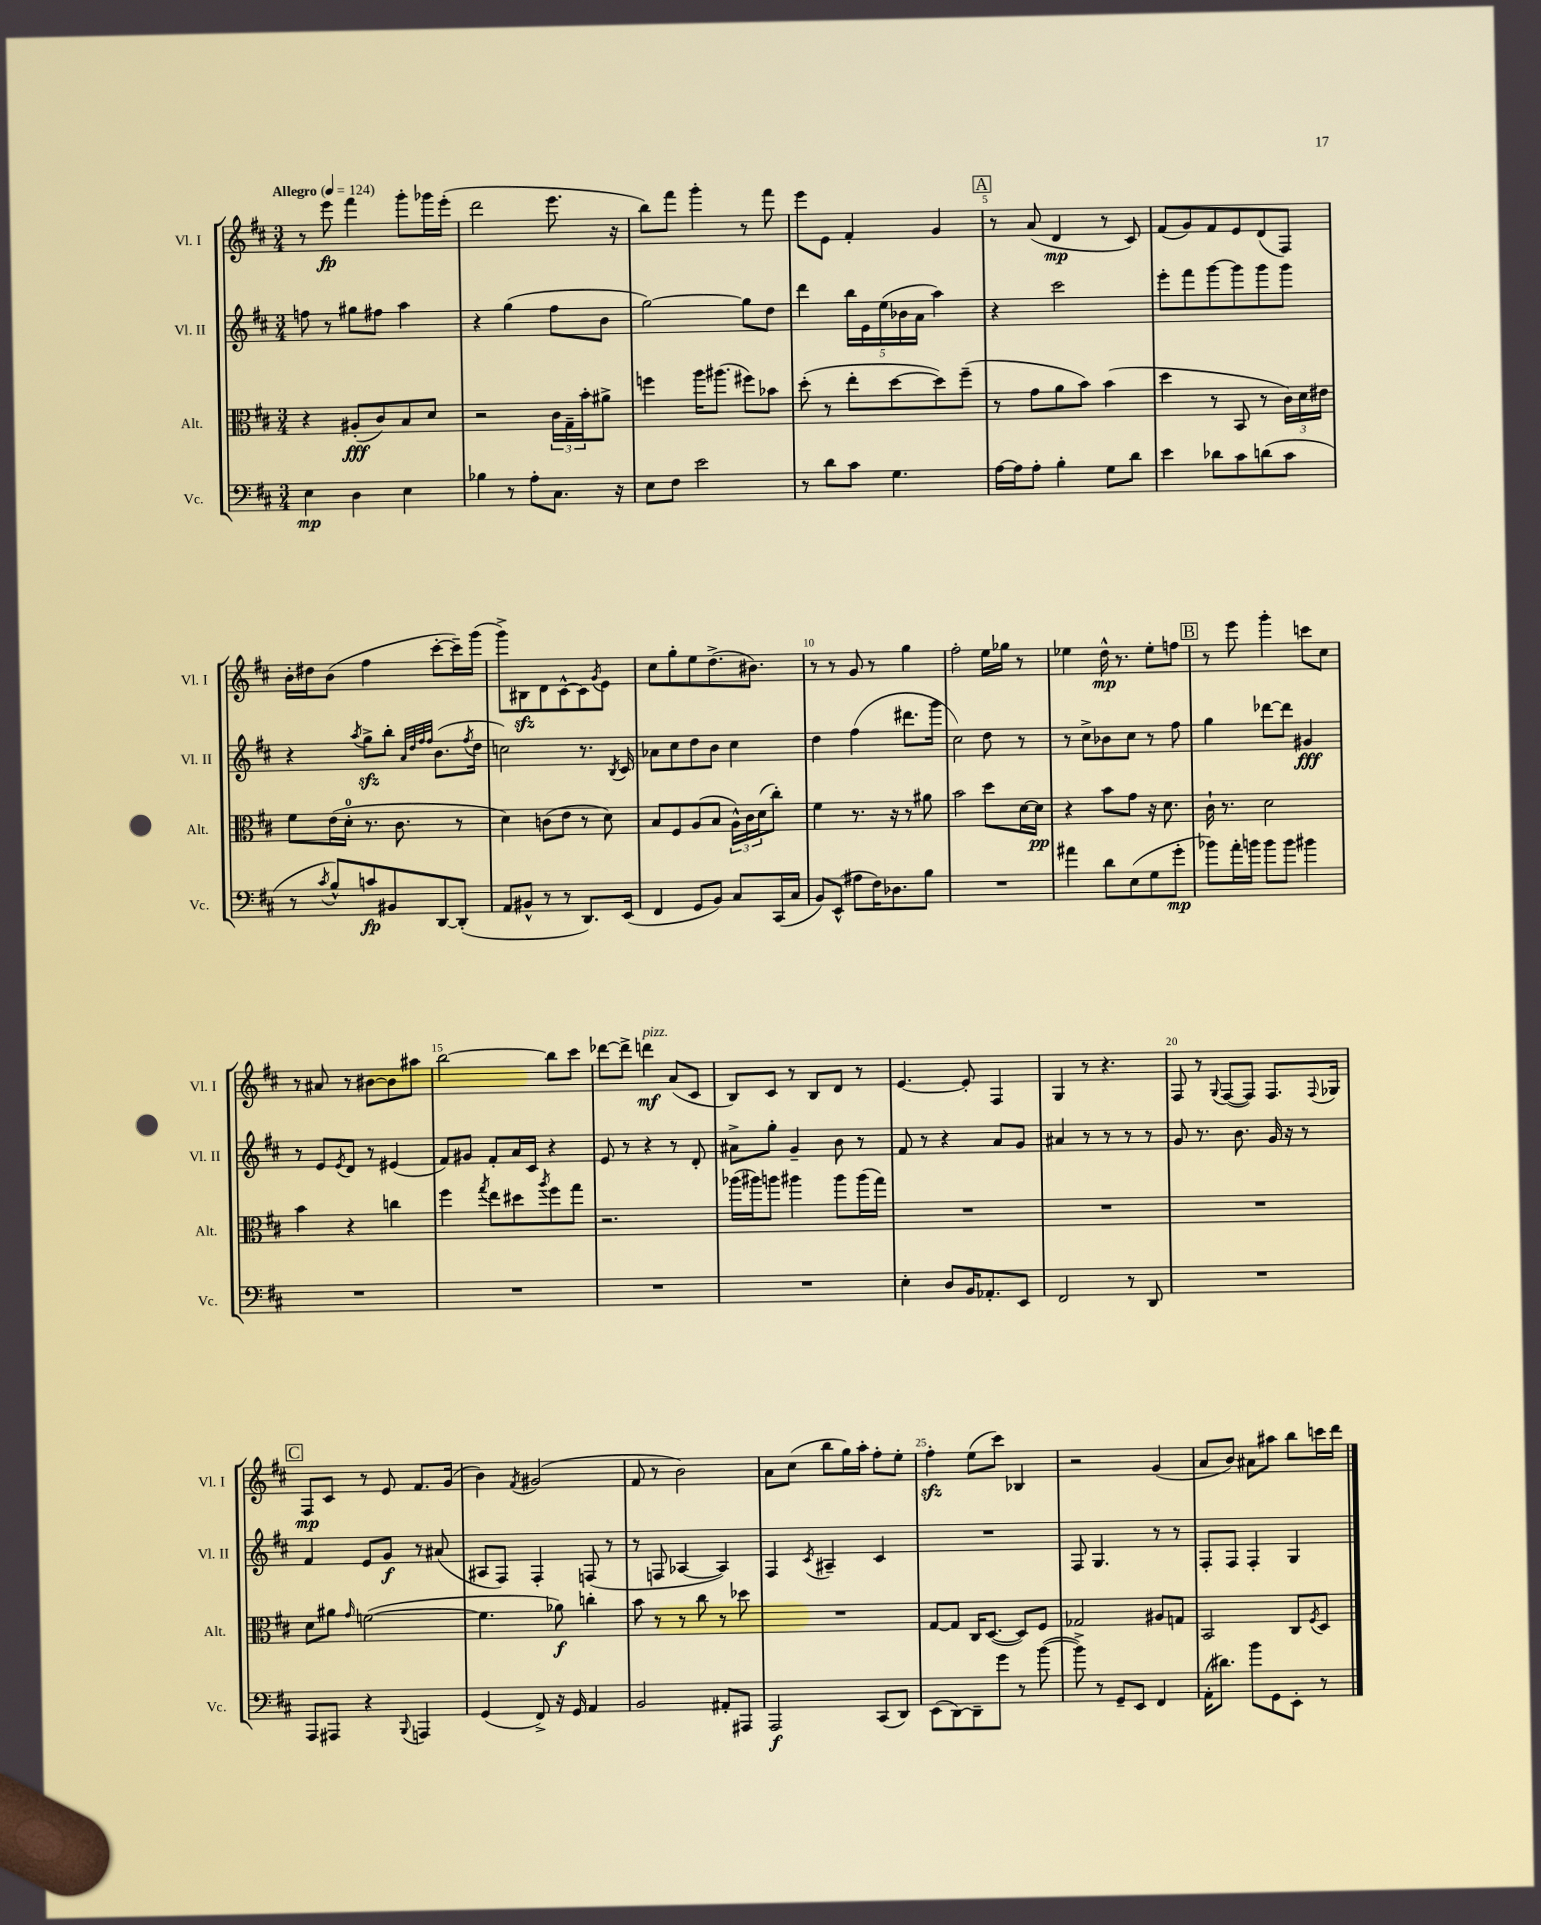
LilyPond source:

<<
\new StaffGroup <<
\new Staff = "s0" \with { instrumentName = "Vl. I" shortInstrumentName = "Vl. I" } {
    \clef treble \key d \major \numericTimeSignature \time 3/4 \tempo "Allegro" 4 = 124
    r8 e'''8\fp fis'''4 g'''8-. ges'''16 e'''16-.( |
    d'''2 e'''8. r16 |
    b''8) fis'''8 g'''4-. r8 fis'''8 |
    e'''8 e'8 fis'4-. g'4 |
    \mark \markup { \box "A" } r8 a'8( d'4\mp r8 cis'8) |
    fis'8( g'8) fis'8 e'8 d'8( fis8) |
    b'16-. dis''16 b'8( fis''4 cis'''8~-. cis'''16--) g'''16( |
    g'''8->) bis8\sfz d'8 cis'8~-^ cis'8 \acciaccatura { g'8 } e'8 |
    cis''8 g''8-. e''8 d''8.->( bis'8.) |
    r8 r8 g'8 r8 g''4 |
    fis''2-. e''16 ges''16 r8 |
    ees''4 d''16-^\mp r8. ees''8-. f''8 |
    \mark \markup { \box "B" } r8 e'''8 g'''4-. c'''8 cis''8 |
    r8 ais'8 r8 bis'8~ bis'8 ais''8 |
    b''2~ b''8 cis'''8 |
    des'''8~ des'''8-> d'''4\mf^\markup { \italic "pizz." } a'8( cis'8 |
    b8) cis'8 r8 b8 d'8 r8 |
    e'4.~ e'8-. fis4 |
    g4 r8 r4. |
    fis8 r8 \appoggiatura { g8 } fis8~( fis8) fis8. \appoggiatura { fis8 } ges16 |
    \mark \markup { \box "C" } fis8\mp cis'8 r8 e'8 fis'8. g'16( |
    b'4) \acciaccatura { fis'8 } gis'2( |
    fis'8 r8 b'2) |
    a'8 cis''8( b''8 g''16) a''16-. fis''8-. e''8-. |
    fis''4-.\sfz e''8( cis'''8) bes4 |
    r2 g'4( |
    a'8 b'8) ais'8 ais''8 b''8 c'''16 d'''16 \bar "|." |
}
\new Staff = "s1" \with { instrumentName = "Vl. II" shortInstrumentName = "Vl. II" } {
    \clef treble \key d \major \numericTimeSignature \time 3/4
    f''8 r8 gis''8 fis''8 a''4 |
    r4 g''4( fis''8 b'8 |
    g''2~) g''8 d''8 |
    d'''4 \tuplet 5/4 { b''16 e'16 e''16( bes'16 a'16 } a''4) |
    \mark \markup { \box "A" } r4 cis'''2 |
    e'''8-. fis'''8 g'''8~ g'''8 g'''8 g'''8 |
    r4 \acciaccatura { a''8 } g''8->\sfz b''8-. \grace { a'32 d''32 fis''32 fis''32 } b'8.( \acciaccatura { fis''8 } d''16 |
    c''2) r8. \acciaccatura { b8 } cis'16 |
    aes'8 cis''8 d''8 b'8 cis''4 |
    d''4 fis''4( dis'''8. g'''16 |
    cis''2) d''8 r8 |
    r8 cis''8-> bes'8 cis''8 r8 fis''8 |
    \mark \markup { \box "B" } g''4 des'''8~ des'''8 gis'4\fff |
    r8 e'8 \acciaccatura { e'8 } d'8 r8 eis'4( |
    fis'8) gis'8 fis'8-. a'16 cis'16 r4 |
    e'8 r8 r4 r8 d'8-. |
    ais'8-> g''8-. g'4-- b'8 r8 |
    fis'8 r8 r4 a'8 g'8 |
    ais'4 r8 r8 r8 r8 |
    g'8 r8. b'8. g'16 r16 r8 |
    \mark \markup { \box "C" } fis'4 e'8 g'8\f r8 ais'8( |
    ais8 fis8) fis4-. f8( r8 |
    r8 f8 aes4~ aes4) |
    fis4 \acciaccatura { cis'8 } ais4-- cis'4 |
    R2. |
    fis8 g4. r8 r8 |
    fis8-. fis8 fis4-. g4 \bar "|." |
}
\new Staff = "s2" \with { instrumentName = "Alt." shortInstrumentName = "Alt." } {
    \clef alto \key d \major \numericTimeSignature \time 3/4
    r4 ais8-.\fff( cis'8) b8 d'8 |
    r2 \tuplet 3/2 { cis'16 g16-- b'16-. } ais'8-> |
    f''4 a''16 ais''8.( fis''8) bes'8 |
    d''8-.( r8 e''8-. d''8~ d''8) fis''8--( |
    \mark \markup { \box "A" } r8 g'8 a'8 b'8) b'4( |
    d''4 r8 b,8 r8 \tuplet 3/2 { cis'16) d'16 eis'16 } |
    fis'8 e'16( d'16-0-. r8. cis'8. r8 |
    d'4) c'8( e'8 r8 d'8) |
    b8 fis8 a8( b8 \tuplet 3/2 { a16-^) cis'16 d'16( } cis''8-.) |
    fis'4 r8. r16 r8 ais'8 |
    b'2 d''8 d'16~ d'16\pp |
    r4 b'8 g'8 r16 d'8. |
    \mark \markup { \box "B" } cis'16-! r8. d'2 |
    b'4 r4 c''4 |
    fis''4 \acciaccatura { g''8 } e''8 dis''8 \acciaccatura { a''8 } fis''8 g''8 |
    r2. |
    aes''16( ais''16) a''8 ais''4 ais''8 ais''16( g''16) |
    R2. |
    R2. |
    R2. |
    \mark \markup { \box "C" } d'8 ais'8 \grace { g'16 } f'2~( |
    f'4. aes'8\f) c''4-. |
    b'8 r8 r8 cis''8 r8 des''8 |
    R2. |
    g8~ g8 cis16 d8.~( d8) fis8 |
    ges2 ais8 g8 |
    b,2 cis8 \acciaccatura { fis8 } d8 \bar "|." |
}
\new Staff = "s3" \with { instrumentName = "Vc." shortInstrumentName = "Vc." } {
    \clef bass \key d \major \numericTimeSignature \time 3/4
    e4\mp d4 e4 |
    bes4 r8 a8-. cis8. r16 |
    e8 fis8 e'2 |
    r8 d'8 cis'8 g4. |
    \mark \markup { \box "A" } a16~ a16 a8-. b4-. g8 d'8 |
    e'4 des'8 cis'8 d'8( cis'8 |
    r8 \acciaccatura { cis'8 } b8-^) c'8\fp bis,8 d,8~ d,8-.( |
    a,8 bis,8-^ r8 r8 d,8.) e,16( |
    fis,4 g,8 b,8) cis8 cis,16( cis16 |
    b,8) e,8-^( ais8 fis16) des8. b8 |
    R2. |
    ais'4 d'8 e8( g8 g'8-.\mp |
    \mark \markup { \box "B" } bes'8) a'16-. b'16 b'8 b'8 bis'4 |
    R2. |
    R2. |
    R2. |
    R2. |
    e4-. d8 b,16 aes,8.-. e,8 |
    fis,2 r8 d,8 |
    R2. |
    \mark \markup { \box "C" } a,,8 ais,,8 r4 \appoggiatura { b,,8 } a,,4 |
    g,4( fis,8->) r16 g,16 a,4 |
    b,2 ais,8-. ais,,8 |
    a,,2\f cis,8( d,8) |
    e,8( d,8~) d,8-- g'8 r8 b'8~( |
    b'8->) r8 g,8-- e,8 fis,4 |
    a,16-.( dis'8.) b'8 g,8 e,8-. r8 \bar "|." |
}
>>
>>
\layout { \context { \Score \override BarNumber.break-visibility = ##(#f #t #t) barNumberVisibility = #(every-nth-bar-number-visible 5) } }
